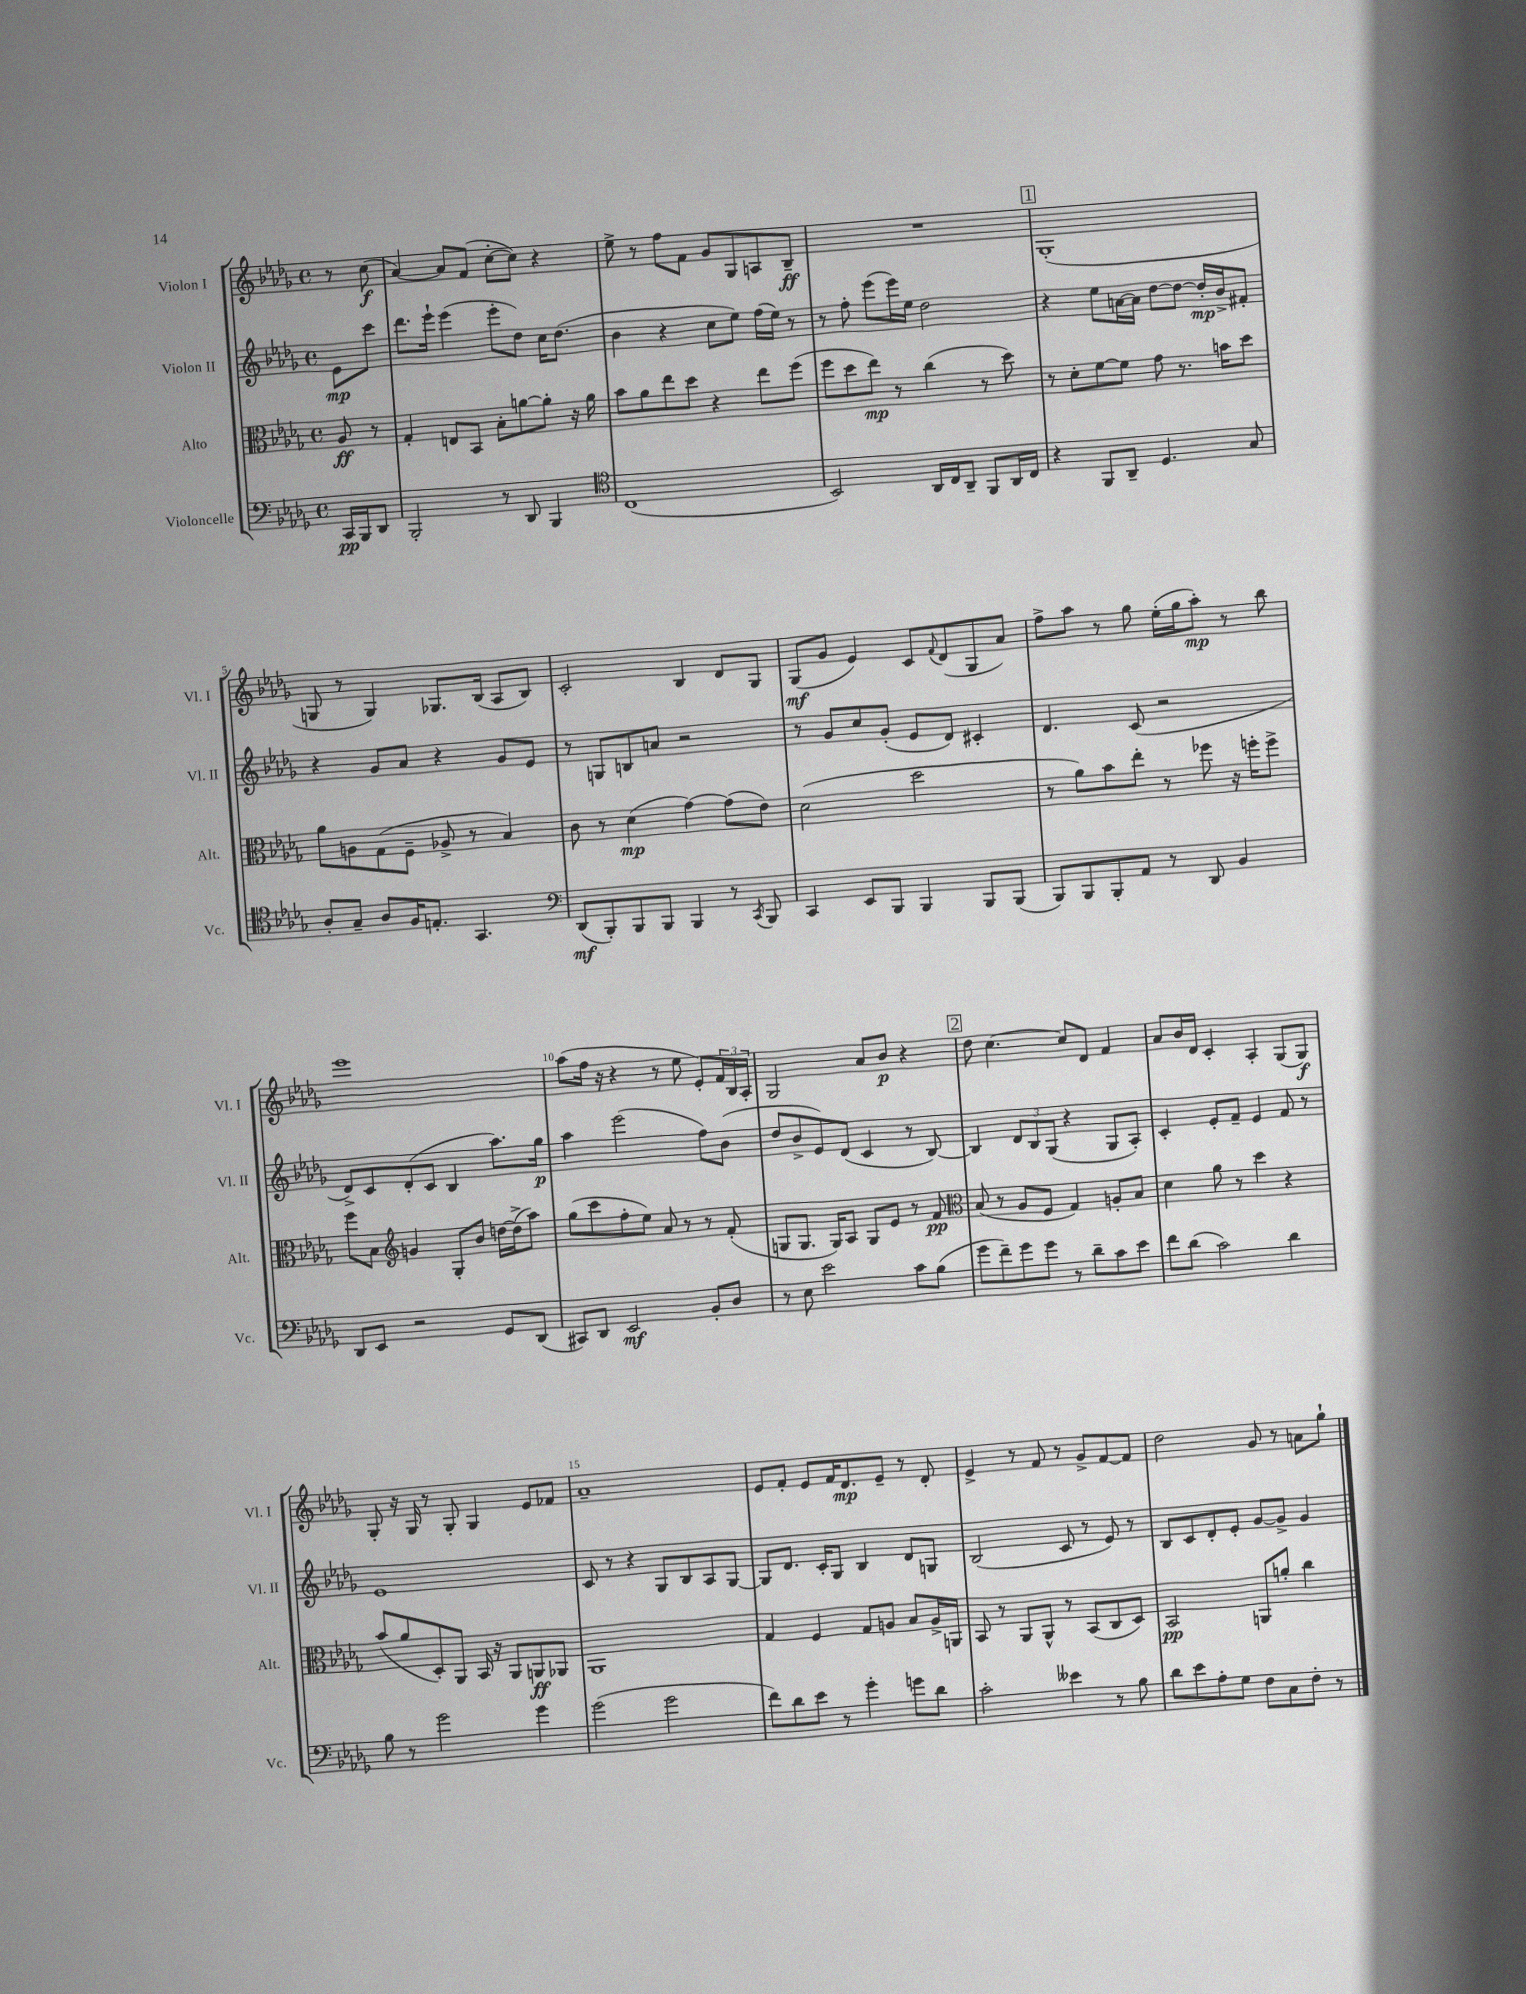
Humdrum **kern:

**kern	**dynam	**kern	**dynam	**kern	**dynam	**kern	**dynam
*part4	*part4	*part3	*part3	*part2	*part2	*part1	*part1
*staff4	*staff4	*staff3	*staff3	*staff2	*staff2	*staff1	*staff1
*I"Violoncelle	*	*I"Alto	*	*I"Violon II	*	*I"Violon I	*
*I'Vc.	*	*I'Alt.	*	*I'Vl. II	*	*I'Vl. I	*
*clefF4	*	*clefC3	*	*clefG2	*	*clefG2	*
*k[b-e-a-d-g-]	*	*k[b-e-a-d-g-]	*	*k[b-e-a-d-g-]	*	*k[b-e-a-d-g-]	*
*M4/4	*	*M4/4	*	*M4/4	*	*M4/4	*
*met(c)	*	*met(c)	*	*met(c)	*	*met(c)	*
=	=	=	=	=	=	=	=
16CC/LL	pp	8A-/	ff	8e-\L	mp	8r	.
16BBB-/J	.	.	.	.	.	.	.
8DD-/J	.	8r	.	8ccc\J	.	(8cc\	f
=1	=1	=1	=1	=1	=1	=1	=1
2BBB-'/	.	4G-'/	.	8.ddd-\L	.	[4a-/)	.
.	.	.	.	16eee-`\Jk	.	.	.
.	.	8En/L	.	(4eee-\	.	8a-/L]	.
.	.	8BB-/J	.	.	.	(8f/J	.
8r	.	8B-'\L	.	8eee-'\L	.	[8cc'\L	.
8DD-/	.	[8an\	.	8dd-\J)	.	8cc\J])	.
4BBB-/	.	8a'\J]	.	16cc\KL	.	4r	.
.	.	.	.	(8.dd-\J	.	.	.
.	.	16r	.	.	.	.	.
.	.	16a\	.	.	.	.	.
=2	=2	=2	=2	=2	=2	=2	=2
*clefC4	*	*	*	*	*	*	*
(1C	.	8b-\L	.	4b-\	.	8ee-^\	.
.	.	8a-\	.	.	.	8r	.
.	.	8ee-\	.	4r	.	8ff\L	.
.	.	8dd-\J	.	.	.	8f\J	.
.	.	4r	.	8cc\L	.	8g-/L	.
.	.	.	.	8ee-\J)	.	8G-/	.
.	.	8ee-\L	.	(16ff\LL	.	8An/	.
.	.	.	.	16ee-\JJ)	.	.	.
.	.	(8ff\J	.	8r	.	8B-~/J	ff
=3	=3	=3	=3	=3	=3	=3	=3
2BB-/)	.	8ff\L	.	8r	.	1r	.
.	.	8dd-\	.	8ff'\	.	.	.
.	.	8ee-\J)	mp	(8eee-\L	.	.	.
.	.	8r	.	16eee-\L)	.	.	.
.	.	.	.	16ee-\JJ	.	.	.
16AA-/LL	.	(4cc\	.	2dd-\	.	.	.
16C/J	.	.	.	.	.	.	.
8AA-~/J	.	.	.	.	.	.	.
8FF/L	.	8r	.	.	.	.	.
16AA-/L	.	8dd-\)	.	.	.	.	.
16C/JJ	.	.	.	.	.	.	.
!!LO:REH:place=s1:t=1
=4	=4	=4	=4	=4	=4	=4	=4
4r	.	8r	.	4r	.	(1G-'	.
.	.	8d-'\L	.	.	.	.	.
8FF/L	.	[8f\	.	8ee-\L	.	.	.
8AA-~/J	.	8f\J]	.	[16an\L	.	.	.
.	.	.	.	16a\JJ]	.	.	.
4.D-/	.	8g-\	.	[8dd-\L	.	.	.
.	.	8.r	.	8dd-\J_	.	.	.
.	.	.	.	16dd-'/LL]	mp	.	.
.	.	16bn\KL	.	16b-^/J	.	.	.
8G-/	.	8dd-\J	.	8f#X'/J	.	.	.
!!LO:LB:g=z
=5	=5	=5	=5	=5	=5	=5	=5
8A-'/L	.	8a-\L	.	4r	.	8Gn/	.
8G-~/J	.	8An\	.	.	.	8r	.
8A-/L	.	(8G-\	.	8g-/L	.	4G/)	.
16F/K	.	8F~\J	.	8a-/J	.	.	.
8.En'/J	.	.	.	.	.	.	.
.	.	8A-X^/	.	4r	.	8.G-X/L	.
4.GG-/	.	8r	.	.	.	.	.
.	.	.	.	.	.	(16B-/Jk	.
.	.	4B-/)	.	8g-/L	.	8A-/L	.
.	.	.	.	8e-/J	.	8B-/J)	.
=6	=6	=6	=6	=6	=6	=6	=6
*clefF4	*	*	*	*	*	*	*
(8DD-/L	mf	8c\	.	8r	.	2c'/	.
8BBB-'/)	.	8r	.	8Gn/L	.	.	.
8BBB-/	.	(4d-\	mp	8Bn/	.	.	.
8BBB-/J	.	.	.	8an/J	.	.	.
4BBB-/	.	[4g-\)	.	2r	.	4B-/	.
8r	.	(8g-\L]	.	.	.	8d-/L	.
8qCC/	.	.	.	.	.	.	.
8BBB-/	.	8e-\J)	.	.	.	8G-/J	.
=7	=7	=7	=7	=7	=7	=7	=7
4CC/	.	(2d-\	.	8r	.	(8G-/L	mf
.	.	.	.	8g-/L	.	8g-/J	.
8EE-/L	.	.	.	8cc/	.	4e-/)	.
8BBB-/J	.	.	.	(8g-'/J	.	.	.
4BBB-/	.	2dd-\	.	8e-/L	.	8c/L	.
.	.	.	.	.	.	8qqf/	.
.	.	.	.	8d-/J)	.	(8d-/	.
8BBB-/L	.	.	.	4c#X'/	.	8G-/	.
(8BBB-/J	.	.	.	.	.	8a-/J)	.
=8	=8	=8	=8	=8	=8	=8	=8
8BBB-/L)	.	8r	.	4.d-/	.	8ff^\L	.
8BBB-/	.	8a-\L)	.	.	.	8aa-\J	.
8BBB-'/	.	8b-\	.	.	.	8r	.
8AA-/J	.	8ee-'\J	.	(8c/	.	8gg-\	.
8r	.	8r	.	2r	.	(16ee-'\LL	.
.	.	.	.	.	.	16gg-\J	.
8DD-/	.	8ff-X\	.	.	.	8aa-'\J)	mp
4BB-/	.	16r	.	.	.	8r	.
.	.	16ffn'\KL	.	.	.	.	.
.	.	8ff^\J	.	.	.	8bb-\	.
!!LO:LB:g=z
=9	=9	=9	=9	=9	=9	=9	=9
8DD-/L	.	8ff\L	.	8d-^/L)	.	1eee-	.
8EE-/J	.	8B-\J	.	8c/	.	.	.
*	*	*clefG2	*	*	*	*	*
2r	.	4gn/	.	(8d-'/	.	.	.
.	.	.	.	8c/J	.	.	.
.	.	8G-'/L	.	4B-/	.	.	.
.	.	8b-/J	.	.	.	.	.
8GG-/L	.	[16ddn\LL	.	8.aa-\L)	.	.	.
.	.	(16dd^\J]	.	.	.	.	.
(8DD-/J	.	8aa-\J)	.	.	.	.	.
.	.	.	.	16gg-\Jk	p	.	.
=10	=10	=10	=10	=10	=10	=10	=10
8CC#X/L)	.	(8gg-\L	.	4aa-\	.	(8aa-\L	.
8DD-/J	.	8ccc\	.	.	.	16ff\Jk	.
.	.	.	.	.	.	16r	.
2EE-/	mf	8ff'\	.	(2eee-\	.	4r	.
.	.	8ee-\J)	.	.	.	.	.
.	.	8a-/	.	.	.	8r	.
.	.	8r	.	.	.	8ee-\	.
8BB-'/L	.	8r	.	8ff\L)	.	8e-'/L)	.
8D-/J	.	(8f'/	.	(8b-\J	.	24f/L	.
.	.	.	.	.	.	24B-/	.
.	.	.	.	.	.	24A-'/JJ	.
=11	=11	=11	=11	=11	=11	=11	=11
8r	.	8Gn/L	.	8dd-/L	.	2G-/	.
8E-\	.	8.G/J	.	8b-^/	.	.	.
2e-\	.	.	.	8e-/)	.	.	.
.	.	16G/KL)	.	.	.	.	.
.	.	8A-/J	.	(8d-/J	.	.	.
.	.	8G/L	.	4c/	.	8a-/L	.
.	.	8e-/J	.	.	.	8b-/J	p
8c\L	.	8r	.	8r	.	4r	.
(8B-\J	.	8f/	pp	[8B-/)	.	.	.
!!LO:REH:place=s1:t=2
=12	=12	=12	=12	=12	=12	=12	=12
*	*	*clefC3	*	*	*	*	*
8g-\L	.	(8B-/	.	4B-/]	.	8dd-\	.
8f~\)	.	8r	.	.	.	[4.cc\	.
8g-\	.	8A-/L	.	12d-/L	.	.	.
.	.	.	.	12B-/	.	.	.
8g-\J	.	8F/J	.	.	.	.	.
.	.	.	.	(12G-/J	.	.	.
8r	.	4G-/)	.	4r	.	8cc/L]	.
8d-~\L	.	.	.	.	.	8d-/J	.
8c\	.	8An'/L	.	8G-/L	.	4f/	.
8e-\J	.	8B-/J	.	8A-'/J)	.	.	.
=13	=13	=13	=13	=13	=13	=13	=13
8f\L	.	4d-\	.	4c'/	.	8a-/L	.
(8d-\J	.	.	.	.	.	16b-/L	.
.	.	.	.	.	.	16d-/JJ	.
2c\)	.	8a-\	.	8e-'/L	.	4c'/	.
.	.	8r	.	8f~/J	.	.	.
.	.	4dd-\	.	4e-/	.	4A-'/	.
4d-\	.	4r	.	8f/	.	(8G-/L	.
.	.	.	.	8r	.	8G-/J)	f
!!LO:LB:g=z
=14	=14	=14	=14	=14	=14	=14	=14
8B-\	.	(8b-/L	.	1e-	.	8G-'/	.
8r	.	8a-/	.	.	.	16r	.
.	.	.	.	.	.	16G-/	.
2g-\	.	8D-'/)	.	.	.	8r	.
.	.	8AA-/J	.	.	.	8G-'/	.
.	.	16BB-/	.	.	.	4G-/	.
.	.	16r	.	.	.	.	.
.	.	8AA-/L	.	.	.	.	.
4g-\	.	8AAn/	ff	.	.	8e-/L	.
.	.	8AA-X/J	.	.	.	8f-X/J	.
=15	=15	=15	=15	=15	=15	=15	=15
(2g-\	.	1AA-	.	8c/	.	1a-~	.
.	.	.	.	8r	.	.	.
.	.	.	.	4r	.	.	.
2g-\	.	.	.	8G-/L	.	.	.
.	.	.	.	8B-/	.	.	.
.	.	.	.	8A-/	.	.	.
.	.	.	.	[8G-/J	.	.	.
=16	=16	=16	=16	=16	=16	=16	=16
8f\L)	.	4G-/	.	8G-/L]	.	8e-/L	.
8d-\	.	.	.	8.d-/J	.	8f'/J	.
8e-\J	.	4F/	.	.	.	8e-/L	.
.	.	.	.	16c'/KL	.	.	.
8r	.	.	.	8G-/J	.	16f/K	.
.	.	.	.	.	.	8.d-/	mp
4g-'\	.	8G-/L	.	4B-/	.	.	.
.	.	8An/J	.	.	.	8e-~/J	.
8gn\L	.	8B-/L	.	8d-/L	.	8r	.
8d-\J	.	16A^/L	.	8Gn/J	.	8d-'/	.
.	.	16AAn/JJ	.	.	.	.	.
=17	=17	=17	=17	=17	=17	=17	=17
2c'\	.	8BB-/	.	(2B-/	.	4e-^/	.
.	.	8r	.	.	.	.	.
.	.	8AA-/L	.	.	.	8r	.
.	.	8AA-^^/J	.	.	.	8f/	.
4e--X\	.	8r	.	8c/	.	8r	.
.	.	(8BB-/L	.	8r	.	8g-^/L	.
8r	.	8C/	.	8e-/)	.	[8f/	.
8B-\	.	8D-/J)	.	8r	.	8f/J]	.
=18	=18	=18	=18	=18	=18	=18	=18
8d-\L	.	2BB-/	pp	8B-/L	.	2dd-\	.
8e-\	.	.	.	8c/	.	.	.
8A-'\	.	.	.	8d-'/	.	.	.
8G-\J	.	.	.	8e-'/J	.	.	.
8F\L	.	8AAn/L	.	[8g-/L	.	8g-/	.
8C\	.	8an'/J	.	8g-^/J]	.	8r	.
8F'\J	.	4cc\	.	4g-/	.	8an\L	.
8r	.	.	.	.	.	8gg-`\J	.
==	==	==	==	==	==	==	==
*-	*-	*-	*-	*-	*-	*-	*-
